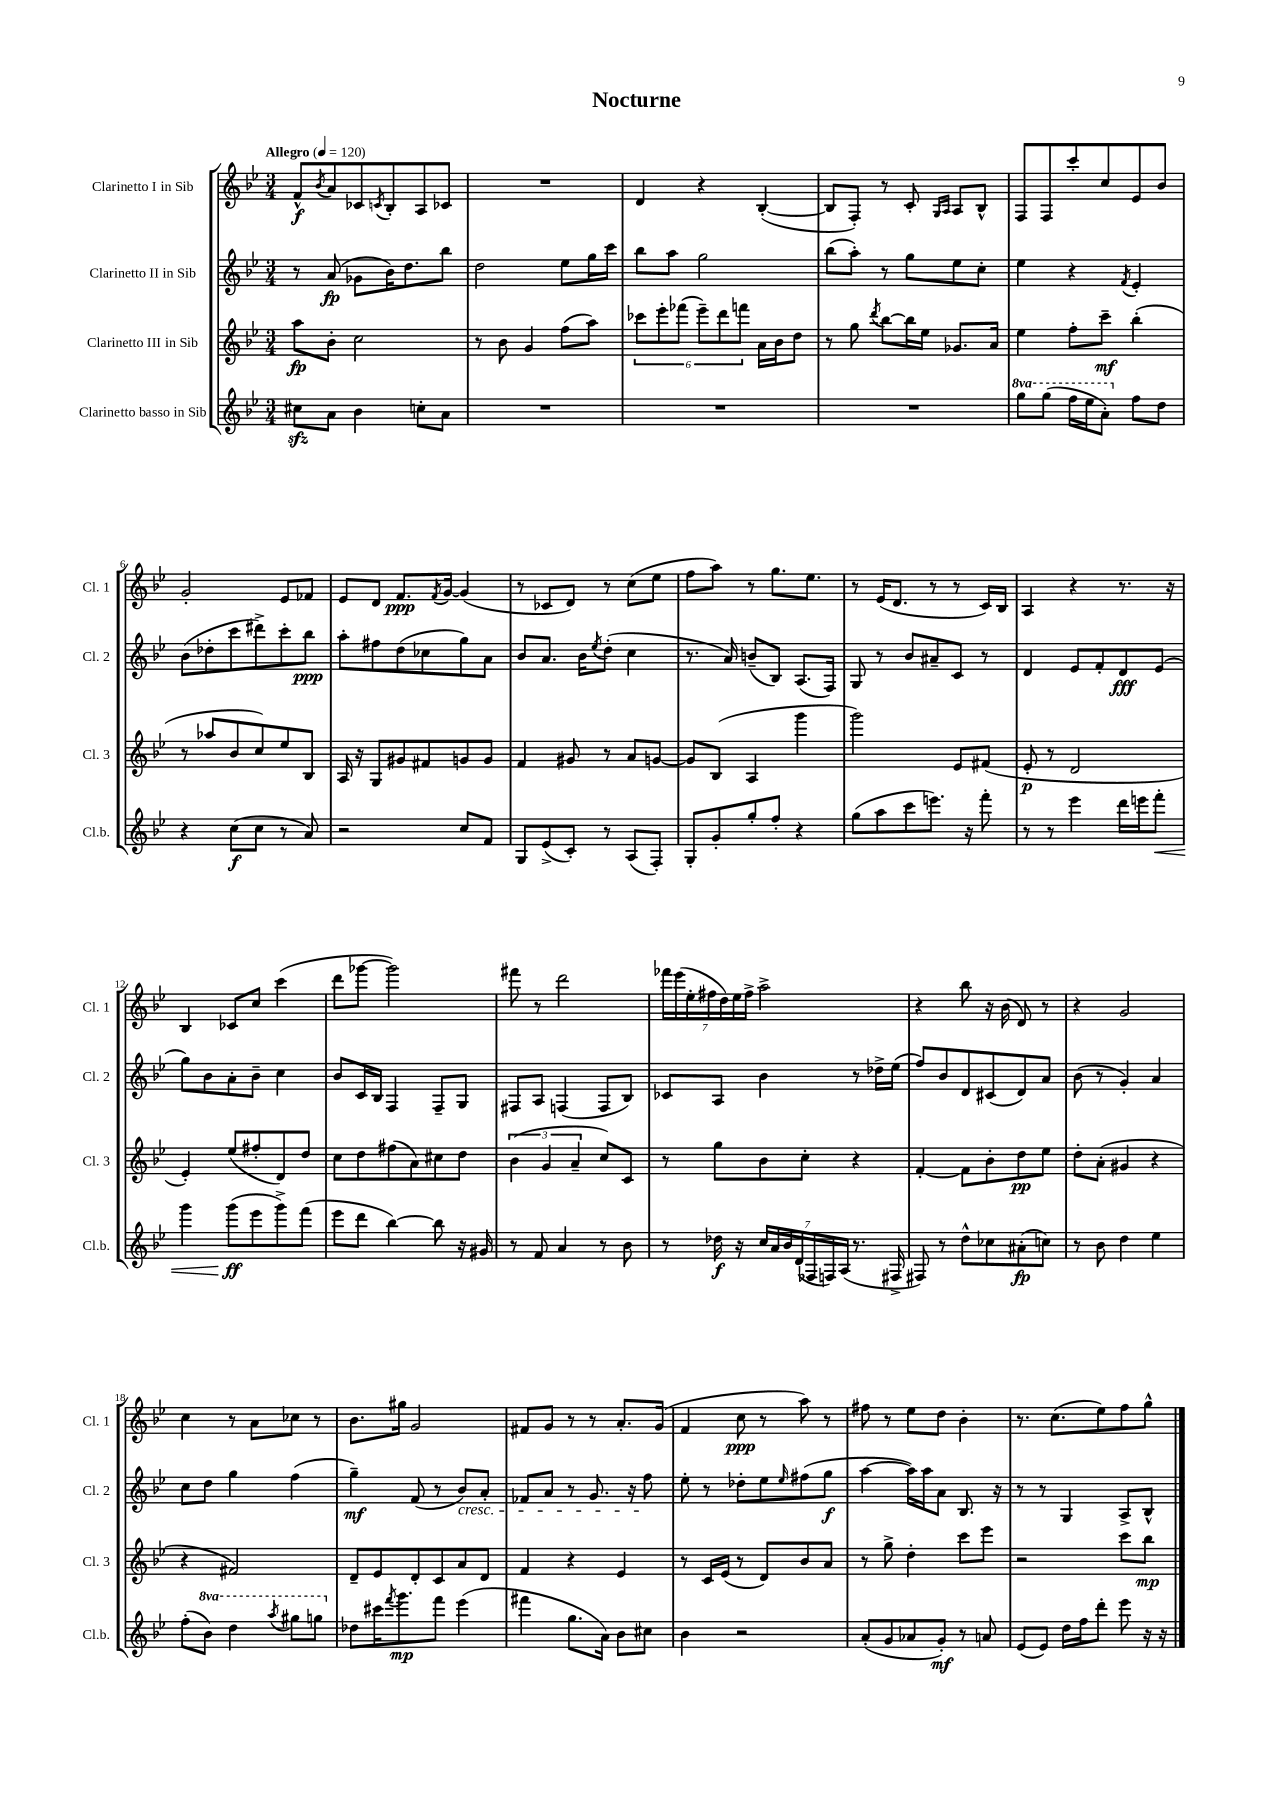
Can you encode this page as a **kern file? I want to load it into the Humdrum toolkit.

**kern	**kern	**kern	**kern
*staff4	*staff3	*staff2	*staff1
*clefG2	*clefG2	*clefG2	*clefG2
*k[b-e-]	*k[b-e-]	*k[b-e-]	*k[b-e-]
*M3/4	*M3/4	*M3/4	*M3/4
*MM120	*MM120	*MM120	*MM120
8cc#	8aa	8r	8f^^
.	.	.	8qb-
8a	8b-'	(8a	8a
4b-	2cc	8g-	8c-
.	.	.	8qc
.	.	16b-)	8B-'
.	.	8.dd	.
8cc'	.	.	8A
8a	.	8bb-	8c-
=	=	=	=
2.r	8r	2dd	2.r
.	8b-	.	.
.	4g	.	.
.	(8ff	8ee-	.
.	8aa)	16gg	.
.	.	16ccc	.
=	=	=	=
2.r	12ccc-	8bb-	4d
.	12eee-'	.	.
.	.	8aa	.
.	(12fff-	.	.
.	12eee-~)	2gg	4r
.	12ddd	.	.
.	12fff	.	.
.	16a	.	([4B-'
.	16b-	.	.
.	8dd	.	.
=	=	=	=
2.r	8r	(8bb-	8B-]
.	8gg	8aa')	8F')
.	8qddd	.	.
.	[8bb-	8r	8r
.	16bb-]	8gg	8c'
.	16ee-	.	.
.	.	.	16qqG
.	.	.	16qqA
.	8.g-	8ee-	8A
.	.	8cc'	8B-^^
.	16a	.	.
=	=	=	=
8ggg	4ee-	4ee-	8F
(8ggg	.	.	8F
16fff	8ff'	4r	8ccc'
16eee-	.	.	.
8aa')	8ccc~	.	8cc
.	.	8qf	.
8ff	(4bb-'	4e-'	8e-
8dd	.	.	8b-
=	=	=	=
4r	8r	(8b-	2g'
.	8aa-	8dd-'	.
(8cc	8b-	8ccc	.
8cc	8cc)	8ddd#^)	.
8r	8ee-	8ccc'	8e-
8a)	8B-	8bb-	8f-
=	=	=	=
2r	16A	8aa'	8e-
.	16r	.	.
.	8G	8ff#	8d
.	8g#	(8dd	8.f
.	8f#	8cc-	.
.	.	.	8qf
.	.	.	[16g
8cc	8g	8gg)	(4g]
8f	8g	8a	.
=	=	=	=
8G	4f	8b-	8r
(8e-^	.	8.a	8c-
8c')	8g#	.	8d)
.	.	16b-	.
.	.	8qee-	.
8r	8r	(8dd'	8r
(8A	8a	4cc	(8cc
8F')	[8g	.	8ee-
=	=	=	=
8G'	8g]	8.r	8ff
8g'	(8B-	.	8aa)
.	.	16a)	.
8gg'	4A	(8b~	8r
8ff'	.	8B-)	8.gg
4r	4ggg	(8.A	.
.	.	.	8.ee-
.	.	16F)	.
=	=	=	=
(8gg	2ggg)	8G	8r
8aa	.	8r	(16e-
.	.	.	8.d
8ccc	.	8b-	.
8.eee)	.	8a#~	8r
.	8e-	8c	8r
16r	.	.	.
8fff'	(8f#	8r	16c)
.	.	.	16B-
=	=	=	=
8r	8e-'	4d	4A
8r	8r	.	.
4eee-	2d	8e-	4r
.	.	8f'	.
16ddd	.	8d	8.r
16eee	.	.	.
8fff'	.	(8e-	.
.	.	.	16r
=	=	=	=
4ggg	4e-')	8gg)	4B-
.	.	8b-	.
(8ggg	(8ee-	8a'	8c-
8eee-	8ff#'	8b-~	8cc
8ggg^)	8d)	4cc	(4ccc
(8fff	8dd	.	.
=	=	=	=
8eee-	8cc	8b-	8ddd
8ddd	8dd	16c	[8ggg-
.	.	16B-	.
[4bb-)	(8ff#	4F	2ggg-])
.	8a)	.	.
8bb-]	8cc#	8F~	.
16r	8dd	8G	.
16g#	.	.	.
=	=	=	=
8r	(6b-	8F#	8fff#
8f	.	8A	8r
.	6g	.	.
4a	.	(4F	2ddd
.	6a~	.	.
8r	8cc)	8F	.
8b-	8c	8B-)	.
=	=	=	=
8r	8r	8c-	28fff-
.	.	.	(28eee-
.	.	.	28ee-'
.	.	.	28ff#
16dd-	8gg	8A	.
.	.	.	28dd)
.	.	.	28ee-
16r	.	.	.
.	.	.	28ff#^
28cc	8b-	4b-	2aa^
28a	.	.	.
28b-	.	.	.
(28d	.	.	.
.	8cc'	.	.
28F-	.	.	.
28F)	.	.	.
(28A	.	.	.
8.r	4r	8r	.
.	.	16dd-^	.
16F#^	.	(16ee-	.
=	=	=	=
8F#)	[4f'	8ff)	4r
8r	.	8b-	.
8dd^^	8f]	8d	8bb-
8cc-	8b-'	(8c#	16r
.	.	.	(16b-
(8a#'	8dd	8d)	8d)
8cc)	8ee-	8a	8r
=	=	=	=
8r	8dd'	(8b-	4r
8b-	(8a'	8r	.
4dd	4g#	4g')	2g
4ee-	4r	4a	.
=	=	=	=
(8ff'	4r	8cc	4cc
8bb-)	.	8dd	.
4ddd	2f#)	4gg	8r
.	.	.	8a
8qaaa	.	.	.
8ggg#	.	(4ff	8cc-
8ggg	.	.	8r
=	=	=	=
8dd-	8d~	4gg~)	8.b-
16ccc#	8e-	.	.
8qfff	.	.	.
8.ggg	.	.	16gg#
.	8d'	(8f	2g
8fff	8c	8r	.
(4eee-	8a	8b-)	.
.	8d	8a'	.
=	=	=	=
4fff#	4f	8f-	8f#
.	.	8a	8g
8.gg	4r	8r	8r
.	.	8.g	8r
16a)	.	.	.
8b-	4e-	.	8.a'
.	.	16r	.
8cc#	.	8ff	.
.	.	.	(16g
=	=	=	=
4b-	8r	8ee-'	4f
.	16c	8r	.
.	(16e-	.	.
2r	8r	8dd-'	8cc
.	8d)	8ee-	8r
.	.	16qqee-	.
.	8b-	(8ff#	8aa)
.	8a	8gg	8r
=	=	=	=
(8a'	8r	[4aa	8ff#
8g	8gg^	.	8r
8a-	4dd'	16aa])	8ee-
.	.	16aa	.
8g')	.	8a	8dd
8r	8ccc	8.B-	4b-'
8a	8eee-	.	.
.	.	16r	.
=	=	=	=
(8e-	2r	8r	8.r
8e-)	.	8r	.
.	.	.	(8.cc
16dd	.	4G	.
16ff	.	.	.
8ddd'	.	.	8ee-)
8eee-	8ccc	8A^	8ff
16r	8bb-	8B-^^	8gg^^
16r	.	.	.
==	==	==	==
*-	*-	*-	*-
